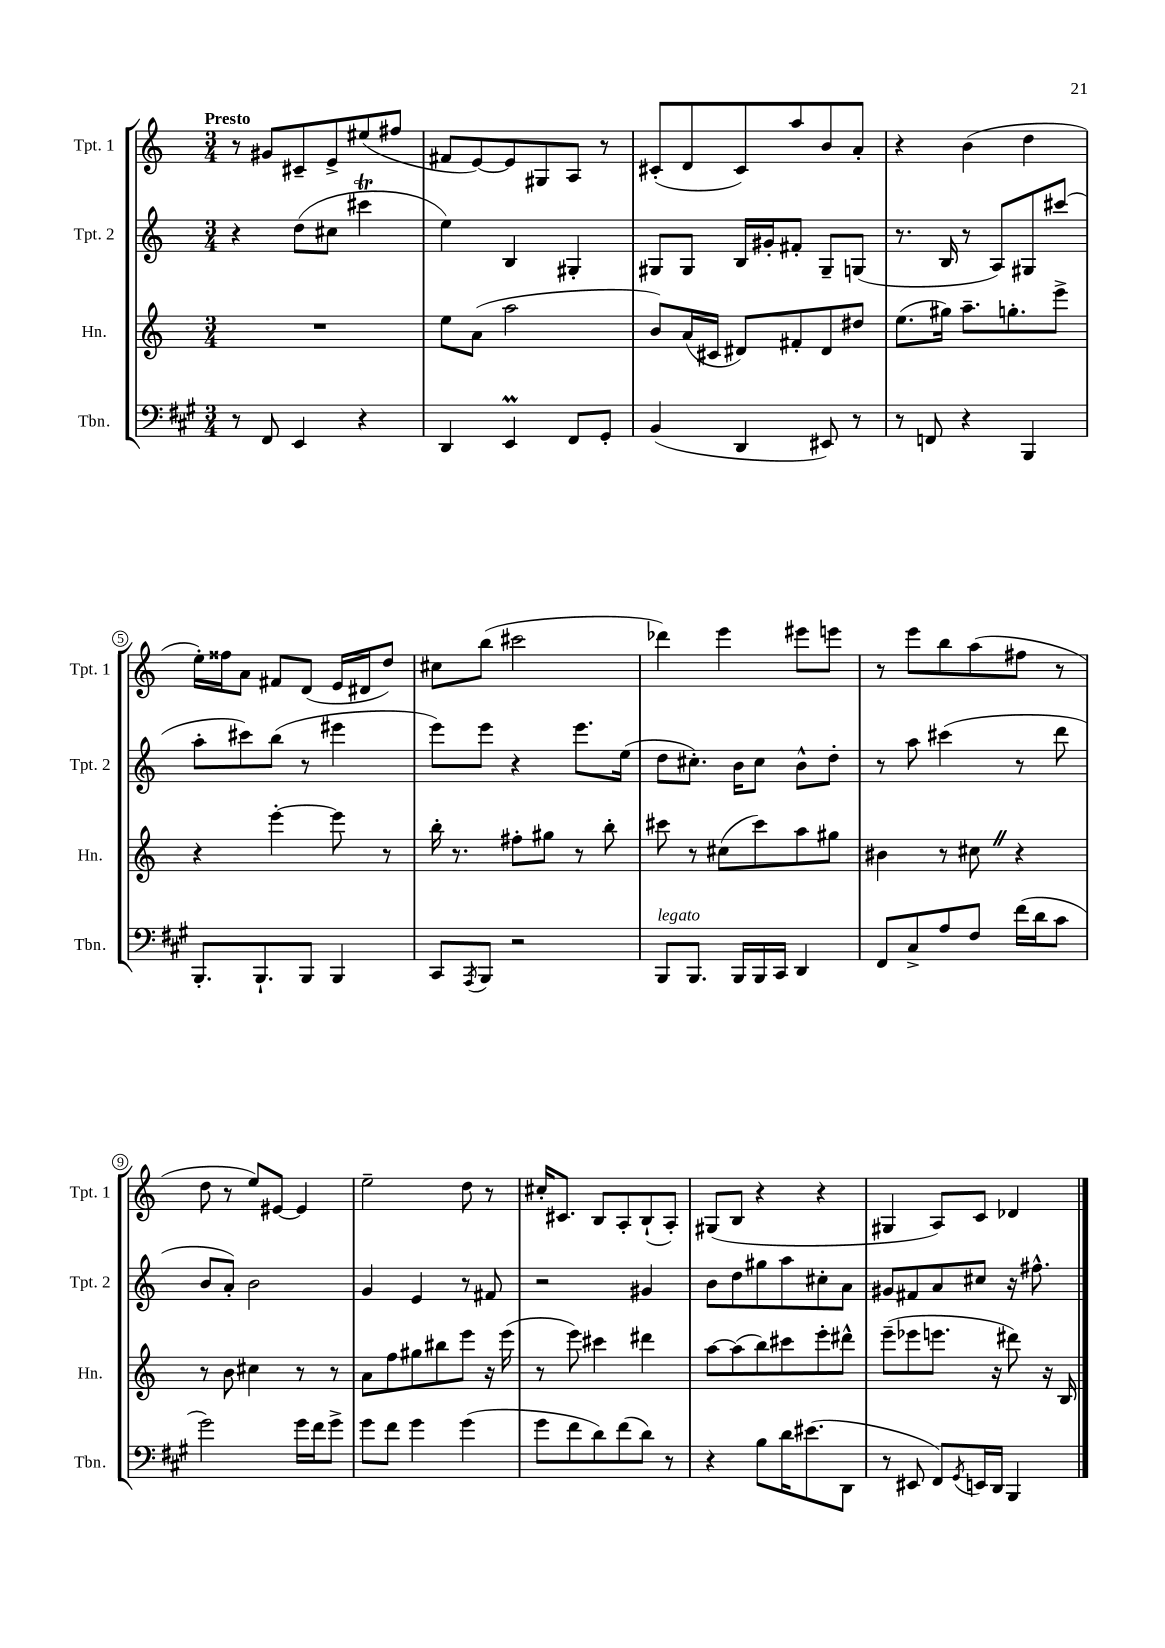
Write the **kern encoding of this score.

**kern	**kern	**kern	**kern
*part4	*part3	*part2	*part1
*staff4	*staff3	*staff2	*staff1
*I"Tbn.	*I"Hn.	*I"Tpt. 2	*I"Tpt. 1
*I'Tbn.	*I'Hn.	*I'Tpt. 2	*I'Tpt. 1
*clefF4	*clefG2	*clefG2	*clefG2
*k[f#c#g#]	*k[]	*k[]	*k[]
*M3/4	*M3/4	*M3/4	*M3/4
=1	=1	=1	=1
!	!	!	!LO:TX:a:B:t=Presto
8r	2.r	4r	8r
8FF#/	.	.	8g#X/L
4EE/	.	(8dd\L	8c#X~/
.	.	8cc#X\J	8e^/
4r	.	4ccc#Xt\	(8ee#X/
.	.	.	8ff#X/J
=2	=2	=2	=2
4DD/	8ee\L	4ee\)	8f#X/L
.	(8a\J	.	[8e/)
4EEM/	2aa\	4B/	8e/]
.	.	.	8G#X/
8FF#/L	.	4G#X'/	8A/J
8GG#'/J	.	.	8r
=3	=3	=3	=3
(4BB/	8b/L)	8G#X/L	(8c#X'/L
.	(16a/L	8G#/J	8d/
.	16c#X/JJ	.	.
4DD/	8d#X/L)	16B/LL	8c#/)
.	.	16g#X'/J	.
.	8f#X'/	8f#X'/J	8aa/
8EE#X/)	8d#/	8G#~/L	8b/
8r	8dd#X/J	(8Gn/J	8a'/J
=4	=4	=4	=4
8r	(8.ee\L	8.r	4r
8FFn/	.	.	.
.	16gg#X\Jk)	16B/	.
4r	8.aa~\L	8r	(4b\
.	.	8A/L)	.
.	8.ggn'\	.	.
4BBB/	.	8G#X/	4dd\
.	8eee^\J	(8ccc#X/J	.
!!LO:LB:g=z
=5	=5	=5	=5
8.BBB'/L	4r	8aa'\L	16ee'\LL)
.	.	.	16ff##X\J
.	.	8ccc#X\)	8a\J
8.BBB`/	.	.	.
.	[4eee'\	(8bb\J	8f#X/L
8BBB/J	.	8r	(8d/J
4BBB/	8eee\]	4eee#X\	16e/LL
.	.	.	16d#X/J
.	8r	.	8dd/J)
=6	=6	=6	=6
8CC#/L	16bb'\	8eee\L)	8cc#X\L
.	8.r	.	.
8qAAA/	.	.	.
8BBB/J	.	8eee\J	(8bb\J
2r	8ff#X'\L	4r	2ccc#X\
.	8gg#X\J	.	.
.	8r	8.eee\L	.
.	8bb'\	.	.
.	.	(16ee\Jk	.
=7	=7	=7	=7
!LO:TX:a:i:t=legato	!	!	!
8BBB/L	8ccc#X\	8dd\L	4ddd-X\)
8.BBB/J	8r	8.cc#X'\J)	.
.	(8cc#X\L	.	4eee\
16BBB/LL	.	16b\KL	.
16BBB/	8ccc#\)	8cc#\J	.
16CC#/JJ	.	.	.
4DD/	8aa\	8b^^\L	8eee#X\L
.	8gg#X\J	8dd'\J	8eeen\J
=8	=8	=8	=8
8FF#/L	4b#X\	8r	8r
8C#^/	.	8aa\	8eee\L
8A/	8r	(4ccc#X\	8bb\
8F#/J	8cc#XZ\	.	(8aa\
(16f#\LL	4r	8r	8ff#X\J
16d\J	.	.	.
8c#\J	.	8ddd\	8r
!!LO:LB:g=z
=9	=9	=9	=9
2g#\)	8r	8b/L	8dd\
.	8b\	8a'/J)	8r
.	4cc#X\	2b\	8ee/L)
.	.	.	[8e#X/J
16g#\LL	8r	.	4e#/]
16f#\J	.	.	.
8g#^\J	8r	.	.
=10	=10	=10	=10
8g#\L	8a\L	4g/	2ee~\
8f#\J	8ff\	.	.
4g#\	8gg#X\	4e/	.
.	8bb#X\	.	.
(4g#\	8eee\J	8r	8dd\
.	16r	8f#X/	8r
.	(16eee\	.	.
=11	=11	=11	=11
8g#\L	8r	2r	16cc#X'/KL
.	.	.	8.c#X/J
8f#\	8eee\)	.	.
8d\)	4ccc#X\	.	8B/L
(8f#\	.	.	8A'/
8d\J)	4ddd#X\	4g#X/	(8B`/
8r	.	.	8A'/J)
=12	=12	=12	=12
4r	[8aa\L	8b\L	(8G#X/L
.	(8aa\]	8dd\	8B/J
8B\L	8bb\)	8gg#X\	4r
16d\K	8ccc#X\	8aa\	.
(8.e#X\	.	.	.
.	8eee'\	8cc#X'\	4r
8DD\J	8ddd#X^^\J	8a\J	.
=13	=13	=13	=13
8r	(8eee~\L	8g#X/L	4G#X/
8EE#X/	8eee-X\	8f#X/	.
8FF#/L)	8.eeen\J	8a/	8A/L)
8qGG#/	.	.	.
16EEn/L	.	8cc#X/J	8c/J
16DD/JJ	16r	.	.
4BBB/	8ddd#X\)	16r	4d-X/
.	.	8.ff#X^^\	.
.	16r	.	.
.	16B/	.	.
==	==	==	==
*-	*-	*-	*-
